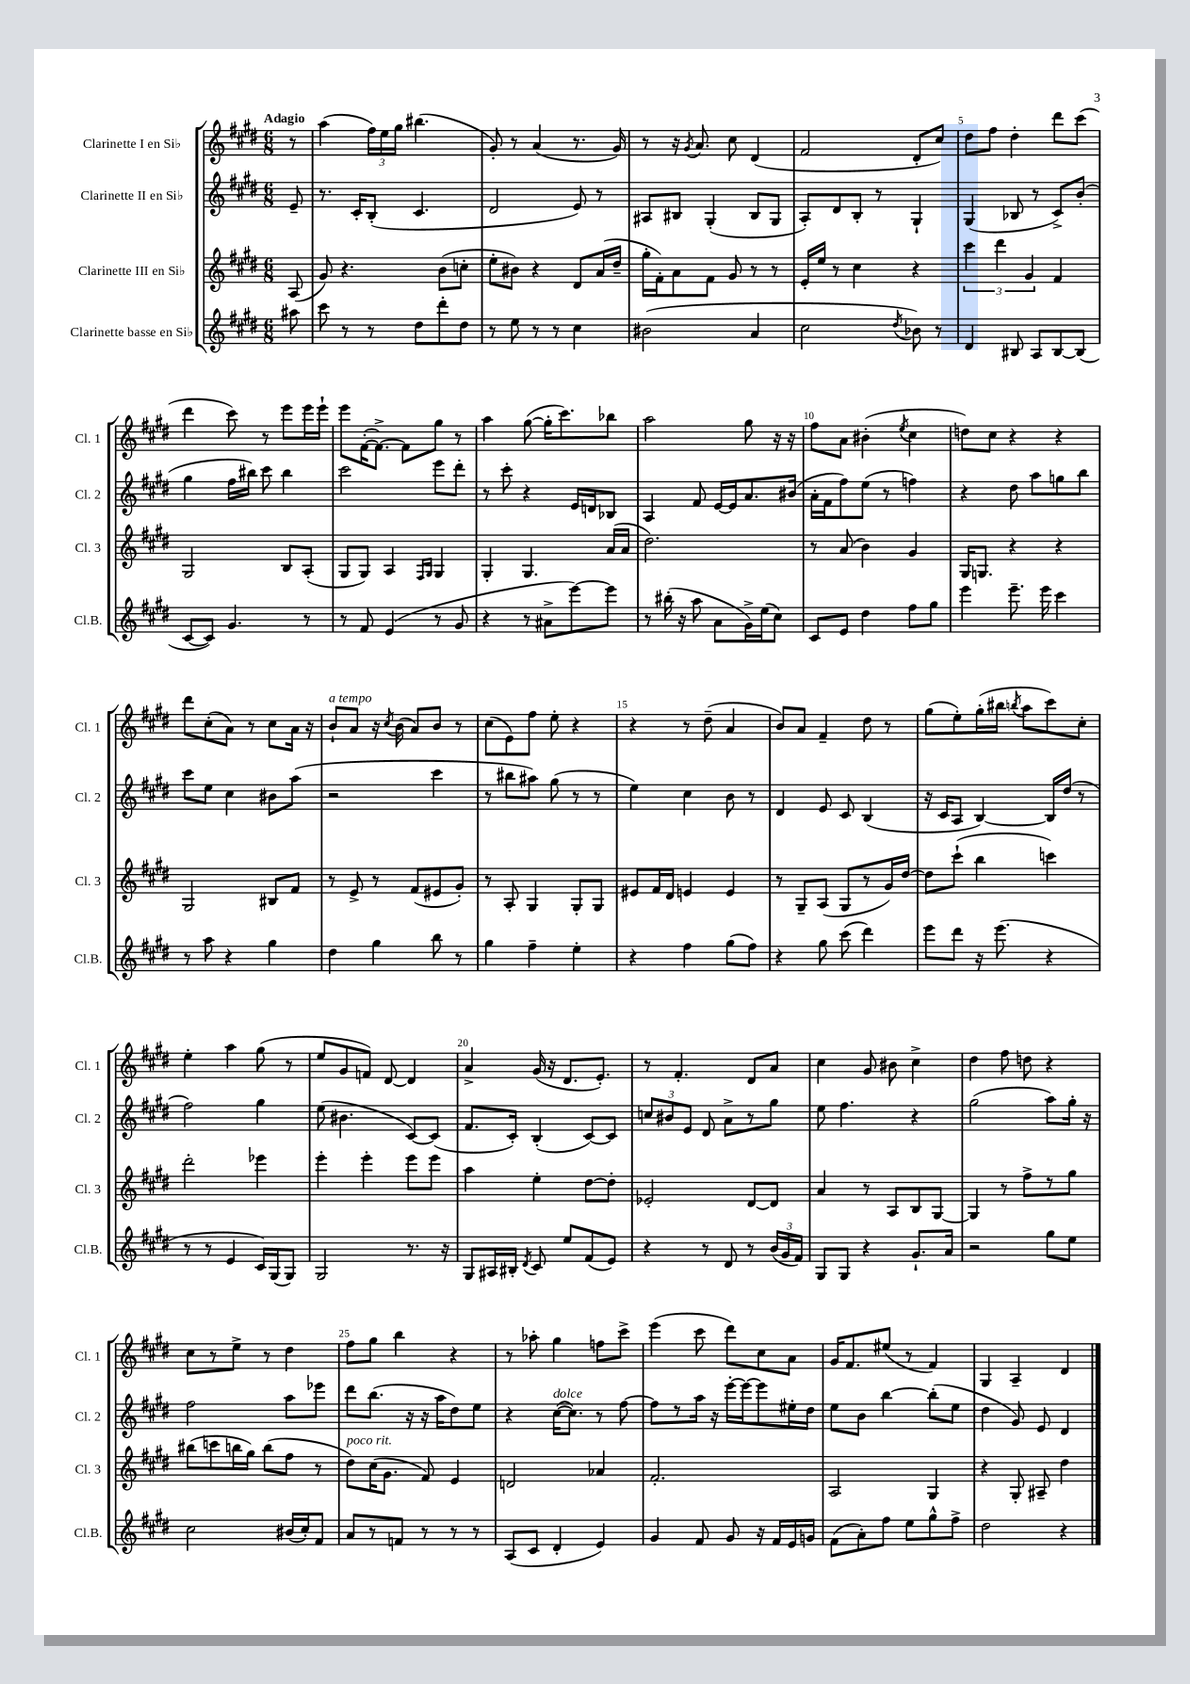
<<
\new StaffGroup <<
\new Staff = "s0" \with { instrumentName = "Clarinette I en Sib" shortInstrumentName = "Cl. 1" } {
    \clef treble \key e \major \numericTimeSignature \time 6/8 \partial 8 \tempo "Adagio"
    \autoBeamOff r8 |
    a''4( \tuplet 3/2 { fis''16[) e''16 gis''16] } bis''4.( |
    gis'8-.) r8 a'4( r8. gis'16) |
    r8 r16 \acciaccatura { gis'8 } a'8. cis''8 dis'4( |
    fis'2 dis'8[-. cis''8]) |
    dis''8[ fis''8] dis''4-. dis'''8[ cis'''8]( |
    dis'''4 cis'''8) r8 e'''8[ e'''16 e'''16]-! |
    e'''8[ fis'16~-.( fis'8.]~->) fis'8[ gis''8] r8 |
    a''4 gis''8~( gis''16[-. cis'''8.) bes''8] |
    a''2 gis''8 r16 r16 |
    fis''8[ a'8] bis'4-.( \acciaccatura { e''8 } cis''4 |
    d''8[) cis''8] r4 r4 |
    dis'''8[ cis''8-.( a'8]) r8 cis''8[ a'16] r16 |
    b'8[-!^\markup { \italic "a tempo" } a'8] r16 \acciaccatura { cis''8 } b'16( a'8[) b'8] r8 |
    cis''8[( e'8) fis''8] e''8-. r4 |
    r4 r8 dis''8--( a'4 |
    b'8[) a'8] fis'4-- dis''8 r8 |
    gis''8[( e''8-.) gis''16-.( bis''16] \acciaccatura { b''8 } a''8[ cis'''8) cis''8]-. |
    e''4-. a''4 gis''8( r8 |
    e''8[ gis'8 f'8]) dis'8~ dis'4 |
    a'4-> gis'16( r16 dis'8.[ e'8.]-.) |
    r8 fis'4.-. dis'8[ a'8] |
    cis''4 gis'8 bis'8 cis''4-> |
    dis''4 fis''8 d''8 r4 |
    cis''8[ r8 e''8]-> r8 dis''4 |
    fis''8[ gis''8] b''4 r4 |
    r8 aes''8-. gis''4 f''8[ cis'''8]-> |
    e'''4( cis'''8 dis'''8[) cis''8 a'8] |
    gis'16[ fis'8. eis''8]( r8 fis'4) |
    gis4 a4-- dis'4 \bar "|." |
}
\new Staff = "s1" \with { instrumentName = "Clarinette II en Sib" shortInstrumentName = "Cl. 2" } {
    \clef treble \key e \major \numericTimeSignature \time 6/8 \partial 8
    \autoBeamOff e'8-- |
    r8. cis'16[-. b8]-.( cis'4. |
    dis'2 e'8) r8 |
    ais8[ bis8] gis4-.( bis8[ gis8] |
    a8[-.) dis'8 b8]-. r8 gis4-! |
    gis4( bes8 r8 cis'8[->) b'8]-.( |
    gis''4 fis''16[ bis''16]) cis'''8 bis''4 |
    cis'''2 e'''8[ dis'''8]-. |
    r8 cis'''8-. r4 e'16[ d'16 bes8] |
    a4 fis'8 e'16[~ e'16 a'8. bis'16]( |
    a'16[-. fis'16 fis''8) e''8]( r8 f''4) |
    r4 dis''8 a''8[ g''8 b''8] |
    cis'''8[ e''8] cis''4 bis'8[ a''8]( |
    r2 cis'''4 |
    r8 bis''8[ ais''8]) gis''8( r8 r8 |
    e''4) cis''4 b'8 r8 |
    dis'4 e'8 cis'8 b4( |
    r16 cis'16[ a8] b4~) b16[ dis''16]( r8 |
    fis''2) gis''4 |
    e''8( bis'4. cis'8[~) cis'8]( |
    fis'8.[ cis'16]-.) b4-.( cis'8[~) cis'8] |
    \tuplet 3/2 { c''8[ bis'8 e'8] } dis'8 a'8[-> r8 gis''8] |
    e''8 fis''4. r4 |
    gis''2( a''8[) gis''16]-. r16 |
    fis''2 a''8[ ees'''8] |
    dis'''8[ b''8.]( r16 r16 a''16[ dis''8) e''8] |
    r4 cis''16[~^\markup { \italic "dolce" }( cis''8.]) r8 fis''8~ |
    fis''8[ r8 a''16] r16 e'''16[~-. e'''16~ e'''8 eis''16-. dis''16] |
    e''8[ b'8] b''4~ b''8[-.( e''8] |
    dis''4 gis'8) e'8 dis'4 \bar "|." |
}
\new Staff = "s2" \with { instrumentName = "Clarinette III en Sib" shortInstrumentName = "Cl. 3" } {
    \clef treble \key e \major \numericTimeSignature \time 6/8 \partial 8
    \autoBeamOff a8( |
    gis'8) r4. b'8[( c''8]-. |
    e''8[-. bis'8]) r4 dis'8[ a'16( dis''16]-- |
    gis''16[-. fis'16-.) a'8 fis'8] gis'8 r8 r8 |
    e'16[-. e''16] r8 cis''4 r4 |
    \tuplet 3/2 { cis'''4 dis'''4 gis'4 } fis'4 |
    gis2 b8[ a8]-.( |
    gis8[ gis8]) a4 \grace { fis16[ gis16] } gis4 |
    gis4-. gis4. a'16[( a'16] |
    dis''2.) |
    r8 a'8( b'4) gis'4 |
    gis16[ g8.] r4 r4 |
    gis2 bis8[ fis'8] |
    r8 e'8-> r8 fis'8[( eis'8 gis'8]-.) |
    r8 a8-. gis4 gis8[-. gis8] |
    eis'8[ fis'16 dis'16] e'4 e'4 |
    r8 gis8[-- a8]( gis8[ r8 gis'16) dis''16]~ |
    dis''8[ cis'''8]-!( b''4 c'''4) |
    dis'''2-. ees'''4 |
    e'''4-. e'''4-. e'''8[ e'''8] |
    a''4 e''4-. dis''8[~ dis''8]-. |
    ees'2-. dis'8[~ dis'8] |
    a'4 r8 a8[ b8 gis8]~ |
    gis4 r8 fis''8[-> r8 gis''8] |
    bis''8[( c'''8 b''16 gis''16]) b''8[( fis''8] r8 |
    dis''8[^\markup { \italic "poco rit." }) cis''16( gis'8.] fis'8) e'4 |
    d'2 aes'4 |
    fis'2.-. |
    a2 gis4 |
    r4 gis8-. ais8-- dis''4 \bar "|." |
}
\new Staff = "s3" \with { instrumentName = "Clarinette basse en Sib" shortInstrumentName = "Cl.B." } {
    \clef treble \key e \major \numericTimeSignature \time 6/8 \partial 8
    \autoBeamOff ais''8 |
    cis'''8 r8 r8 dis''8[ dis'''8-. dis''8] |
    r8 e''8 r8 r8 cis''4 |
    bis'2( a'4 |
    cis''2 \acciaccatura { dis''8 } bes'8) r8 |
    dis'4 bis8 a8[ bis8~ bis8]( |
    cis'8[~ cis'8]) gis'4. r8 |
    r8 fis'8 e'4( r8 gis'8 |
    r4 r8 ais'8[-> e'''8~) e'''8] |
    r8 bis''16-.( r16 a''8 a'8[ gis'16->) e''16( cis''8]) |
    cis'8[ e'8] dis''4 fis''8[ gis''8] |
    e'''4 e'''8.-- e'''16 cis'''4 |
    r8 a''8 r4 gis''4 |
    dis''4 gis''4 b''8 r8 |
    gis''4 fis''4-- e''4-. |
    r4 fis''4 gis''8[( fis''8]) |
    r4 gis''8 cis'''8( dis'''4) |
    e'''8[ dis'''8] r16 e'''8.( r4 |
    r8 r8 e'4 cis'16[) gis16( gis8]) |
    gis2 r8. r16 |
    gis8[ ais16 bis16]-. \acciaccatura { dis'8 } cis'8 e''8[ fis'8( e'8]) |
    r4 r8 dis'8 r8 \tuplet 3/2 { b'16[( gis'16 fis'16]) } |
    gis8[ gis8] r4 gis'8.[-! a'16] |
    r2 gis''8[ e''8] |
    cis''2 bis'16[( cis''16-.) fis'8] |
    a'8[ r8 f'8] r8 r8 r8 |
    a8[( cis'8] dis'4-. e'4) |
    gis'4 fis'8 gis'8 r16 fis'16[ e'16 g'16] |
    fis'8[( a'8-.) fis''8] e''8[ gis''8-^ fis''8]-> |
    dis''2 r4 \bar "|." |
}
>>
>>
\layout { \context { \Score \override BarNumber.break-visibility = ##(#f #t #t) barNumberVisibility = #(every-nth-bar-number-visible 5) } }
